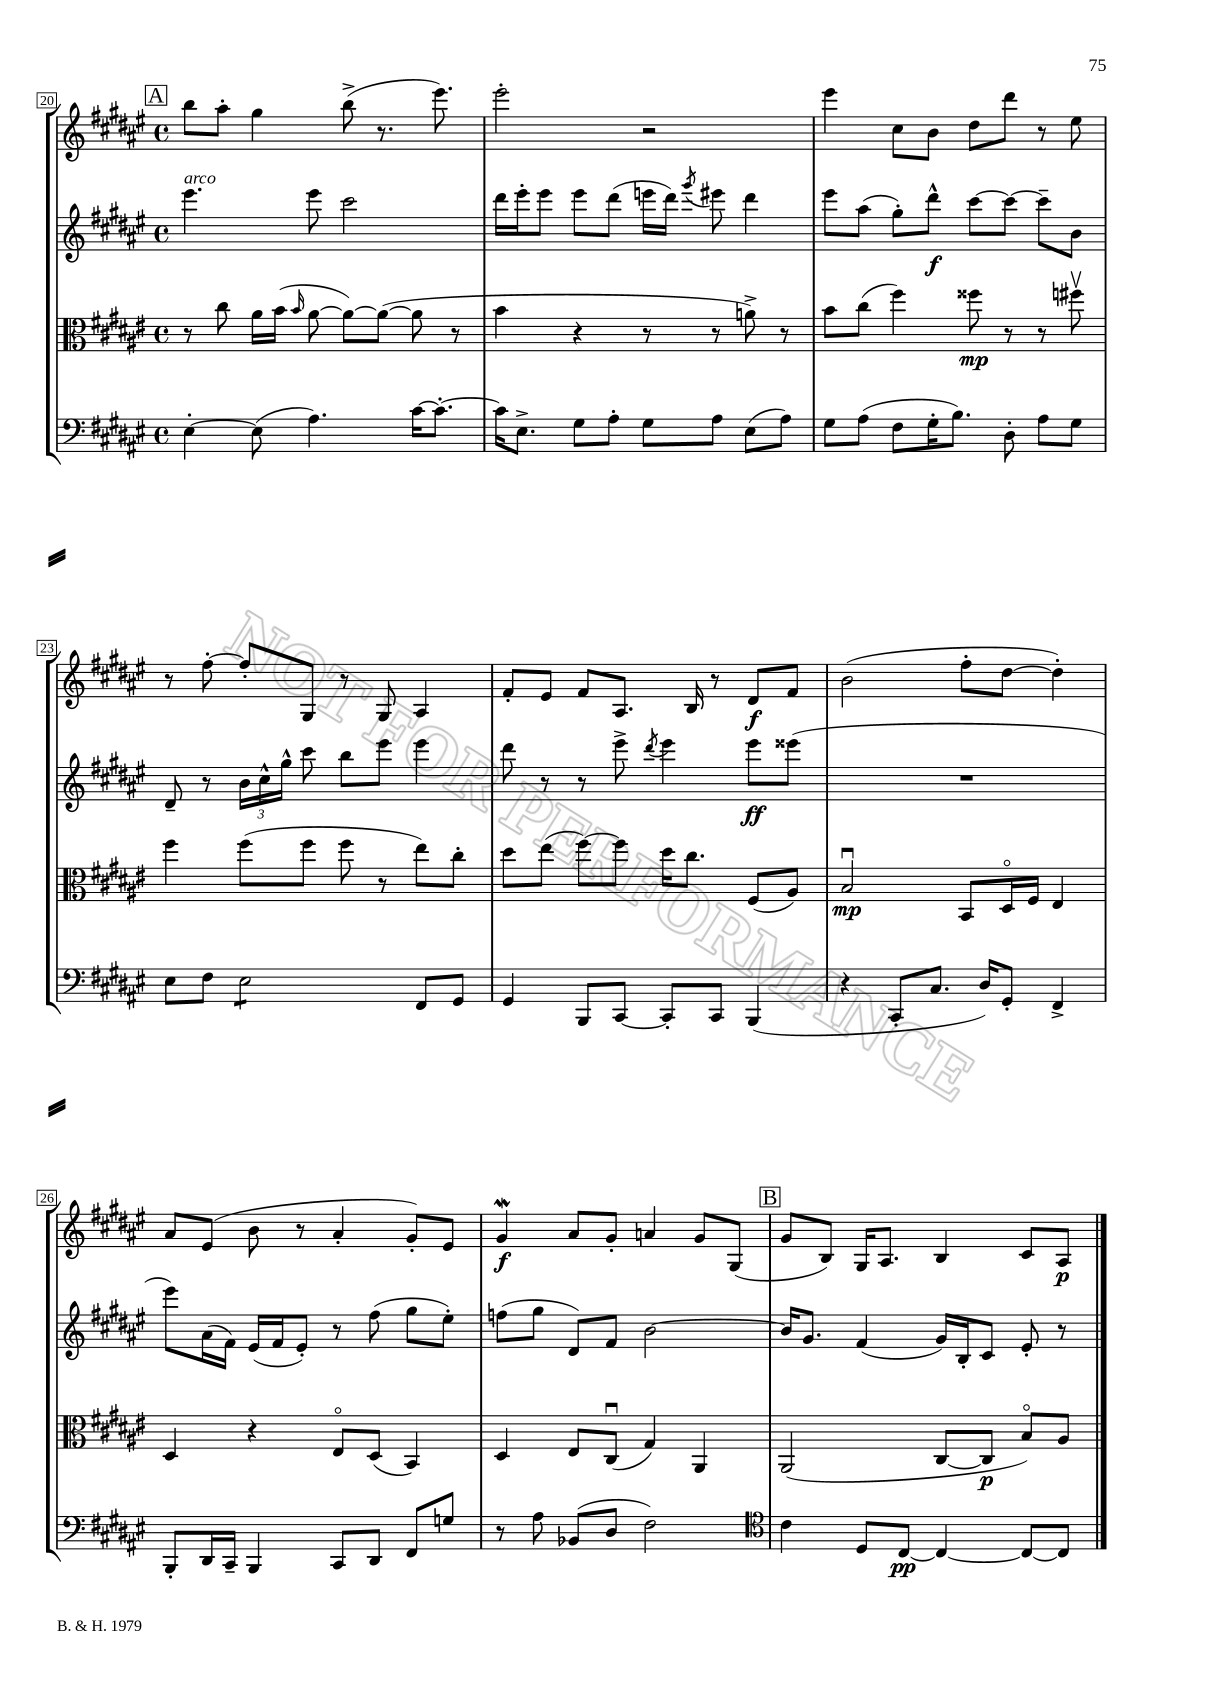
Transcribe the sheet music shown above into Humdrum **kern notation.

**kern	**kern	**kern	**kern
*staff4	*staff3	*staff2	*staff1
*clefF4	*clefC3	*clefG2	*clefG2
*k[f#c#g#d#a#e#]	*k[f#c#g#d#a#e#]	*k[f#c#g#d#a#e#]	*k[f#c#g#d#a#e#]
*M4/4	*M4/4	*M4/4	*M4/4
*met(c)	*met(c)	*met(c)	*met(c)
[4E#'	8r	4.eee#	8bb
.	8cc#	.	8aa#'
(8E#]	16a#	.	4gg#
.	(16b	.	.
.	16qqb	.	.
4.A#)	[8a#	8eee#	.
.	8a#_)	2ccc#	(8bb^
.	(8a#_	.	8.r
[16c#	8a#]	.	.
8.c#'_	.	.	8.eee#)
.	8r	.	.
=	=	=	=
16c#]	4b	16ddd#	2eee#'
8.E#^	.	16eee#'	.
.	.	8eee#	.
8G#	4r	8eee#	.
8A#'	.	(8ddd#	.
8G#	8r	16eee	2r
.	.	16ddd#)	.
.	.	8qggg#	.
8A#	8r	8eee#	.
(8E#	8a^)	4ddd#	.
8A#)	8r	.	.
=	=	=	=
8G#	8b	8eee#	4eee#
(8A#	(8cc#	(8aa#	.
8F#	4ff#)	8gg#')	8cc#
16G#'	.	8ddd#^^	8b
8.B)	.	.	.
.	8ff##	[8ccc#	8dd#
8D#'	8r	8ccc#_	8ddd#
8A#	8r	8ccc#~]	8r
8G#	8ff#v	8b	8ee#
=	=	=	=
8E#	4ff#	8d#~	8r
8F#	.	8r	[8ff#'
2E#	(8ff#	24b	8ff#']
.	.	24cc#^^	.
.	.	24gg#^^	.
.	8ff#	8ccc#	8G#
.	8ff#	8bb	8r
.	8r	8eee#	8G#
8FF#	8ee#)	4eee#	4A#
8GG#	8cc#'	.	.
=	=	=	=
4GG#	8dd#	8ddd#	8f#'
.	(8ee#	8r	8e#
8BBB	[8ff#)	8r	8f#
[8CC#	8ff#]	8eee#^	8.A#
.	.	8qddd#	.
8CC#']	16dd#	4eee#	.
.	8.cc#	.	16B
8CC#	.	.	8r
(4BBB	(8F#	8eee#	8d#
.	8A#)	(8eee##	8f#
=	=	=	=
4r	2Bu	1r	(2b
8CC#'	.	.	.
8.C#	.	.	.
.	8BB	.	8ff#'
16D#)	.	.	.
8GG#'	16D#o	.	[8dd#
.	16F#	.	.
4FF#^	4E#	.	4dd#'])
=	=	=	=
8BBB'	4D#	8eee#)	8a#
16DD#	.	(16a#	(8e#
16CC#~	.	16f#)	.
4BBB	4r	(16e#	8b
.	.	16f#	.
.	.	8e#')	8r
8CC#	8E#o	8r	4a#'
8DD#	(8D#	(8ff#	.
8FF#	4BB)	8gg#	8g#')
8G	.	8ee#')	8e#
=	=	=	=
8r	4D#	(8ff	4g#
8A#	.	8gg#	.
(8BB-	8E#	8d#)	8a#
8D#	(8C#u	8f#	8g#'
2F#)	4G#)	[2b	4a
.	4AA#	.	8g#
.	.	.	(8G#
=	=	=	=
*clefC4	*	*	*
4c#	(2AA#	16b]	8g#
.	.	8.g#	.
.	.	.	8B)
8D#	.	(4f#	16G#
.	.	.	8.A#
[8C#	.	.	.
4C#_	[8C#	16g#)	4B
.	.	16B'	.
.	8C#]	8c#	.
8C#_	8Bo)	8e#'	8c#
8C#]	8A#	8r	8A#
==	==	==	==
*-	*-	*-	*-
